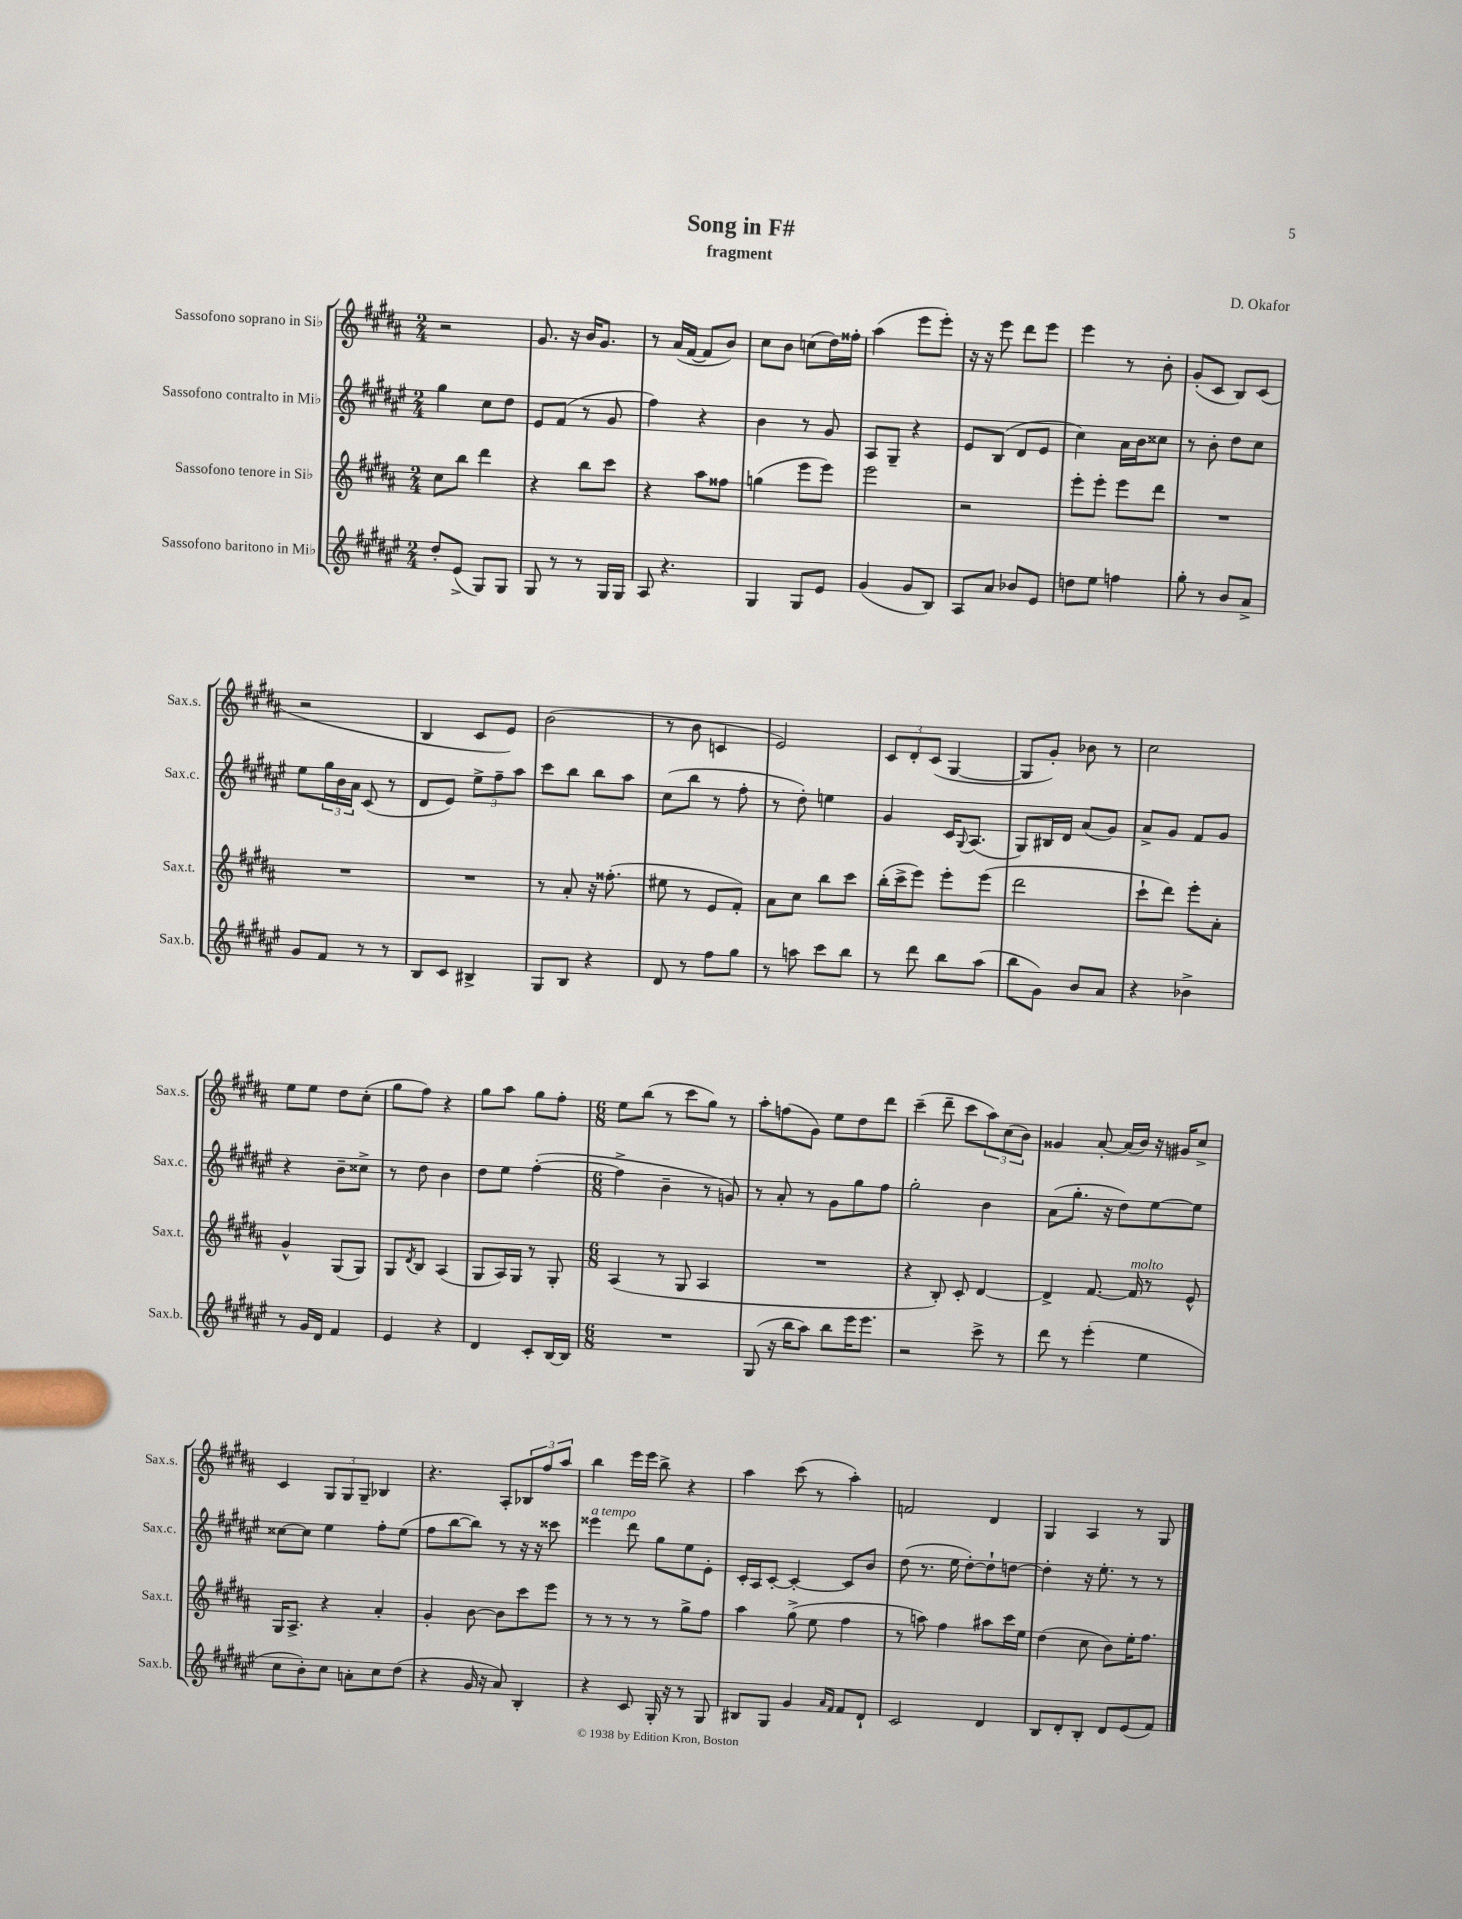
\header { title = "Song in F#" composer = "D. Okafor" subtitle = "fragment" }
<<
\new StaffGroup <<
\new Staff = "s0" \with { instrumentName = "Sassofono soprano in Sib" shortInstrumentName = "Sax.s." } {
    \clef treble \key b \major \numericTimeSignature \time 2/4
    r2 |
    gis'8. r16 b'16 gis'8. |
    r8 ais'16( fis'16~ fis'8 b'8) |
    cis''8 b'8 c''8( dis''16) fisis''16-. |
    ais''4( e'''8 e'''8-.) |
    r16 r16 e'''8 dis'''8 e'''8 |
    e'''4 r8 b'8-. |
    gis'8-.( cis'8 b8) cis'8( |
    r2 |
    b4 cis'8 e'8) |
    b'2( |
    r8 b'8 c'4 |
    e'2) |
    \tuplet 3/2 { cis'8 dis'8-. cis'8( } gis4~ |
    gis8 gis'8-.) bes'8 r8 |
    cis''2 |
    e''8 e''8 dis''8 cis''8-.( |
    gis''8 fis''8) r4 |
    gis''8 ais''8 gis''8 fis''8-. |
    \numericTimeSignature \time 6/8 e''8 b''8( r8 cis'''8 gis''8) r8 |
    ais''8-. f''8( gis'8) e''8 dis''8 dis'''8 |
    cis'''4--( dis'''8-- cis'''8 \tuplet 3/2 { ais''8) cis''8( b'8) } |
    gisis'4 ais'8~-. ais'16( b'16) r16 gis'16 cis''8-> |
    cis'4 \tuplet 3/2 { gis8 gis8 gis8-- } bes4 |
    r4. ais8-. \tuplet 3/2 { bes8 fis''8 ais''8 } |
    b''4 e'''16 e'''16 b''8-> r4 |
    ais''4 cis'''8( r8 ais''4-.) |
    f'2 dis'4 |
    gis4 ais4 r8 gis8 \bar "|." |
}
\new Staff = "s1" \with { instrumentName = "Sassofono contralto in Mib" shortInstrumentName = "Sax.c." } {
    \clef treble \key fis \major \numericTimeSignature \time 2/4
    gis''4 cis''8 dis''8 |
    eis'8 fis'8( r8 gis'8 |
    fis''4) r4 |
    b'4 r8 gis'8 |
    ais8 gis8-- r4 |
    eis'8 b8( dis'8 eis'8 |
    cis''4) ais'16 b'16 cisis''8 |
    r8 b'8-. dis''8 cis''8 |
    eis''8 \tuplet 3/2 { gis''16 b'16 ais'16 } cis'8( r8 |
    dis'8 eis'8) \tuplet 3/2 { eis''8-> fis''8-- ais''8 } |
    cis'''8 b''8 b''8 ais''8 |
    cis''8( b''8 r8 fis''8-. |
    r8 dis''8-.) e''4 |
    gis'4 cis'16 \appoggiatura { gis8 } ais8.( |
    gis8) bis16 dis'16 ais'8( gis'8) |
    ais'8-> gis'8 fis'8 gis'8 |
    r4 b'8-- cisis''8-> |
    r8 dis''8 b'4 |
    dis''8 eis''8 fis''4~-.( |
    \numericTimeSignature \time 6/8 fis''4-> b'4-- r8 g'8) |
    r8 ais'8-. r8 gis'8 gis''8 fis''8 |
    gis''2-. b'4 |
    ais'8( gis''8.-. r16 dis''8) eis''8~ eis''8 |
    cisis''8~ cisis''8 eis''4 fis''8-. eis''8( |
    fis''8 b''8~ b''8) r8 r16 r16 cisis'''8 |
    eisis'''4^\markup { \italic "a tempo" } dis'''8 gis''8 eis''8 eis'8-. |
    cis'16-. ais16 cis'8~-. cis'4~-. cis'8 b'8 |
    dis''8( r8. eis''16 dis''8~-.) dis''8-! d''8~ |
    d''4-. r16 eis''8.-. r8 r8 \bar "|." |
}
\new Staff = "s2" \with { instrumentName = "Sassofono tenore in Sib" shortInstrumentName = "Sax.t." } {
    \clef treble \key b \major \numericTimeSignature \time 2/4
    cis''8 b''8 dis'''4 |
    r4 b''8 cis'''8 |
    r4 ais''8 fisis''8 |
    g''4( e'''8 e'''8) |
    e'''2 |
    r2 |
    e'''8-. e'''8-. e'''8 dis'''8 |
    R2 |
    R2 |
    R2 |
    r8 ais'8-. r16 fisis''8.-.( |
    eis''8 r8 e'8 fis'8-.) |
    ais'8 cis''8 b''8 cis'''8 |
    b''16-.( cis'''16-> e'''8) e'''8-. e'''8( |
    dis'''2 |
    cis'''8-! dis'''8) e'''8-. ais'8-. |
    gis'4-^ gis8( gis8) |
    gis8 \acciaccatura { dis'8 } b8 ais4( |
    gis8 ais16) gis16 r8 gis8-. |
    \numericTimeSignature \time 6/8 ais4( r8 gis8 ais4 |
    R2. |
    r4 b8-.) cis'8-. dis'4~ |
    dis'4-> fis'8.~ fis'16^\markup { \italic "molto" } r8 e'8-^ |
    gis16 ais8.-> r4 ais'4-. |
    gis'4-. b'8~ b'8 cis'''8 e'''8 |
    r8 r8 r8 r8 gis''8-> fis''8 |
    ais''4 gis''8->( e''8 fis''4 |
    r8 a''8) fis''4 ais''8 cis'''16 e''16 |
    dis''4( cis''8 b'8) e''16-. fis''8. \bar "|." |
}
\new Staff = "s3" \with { instrumentName = "Sassofono baritono in Mib" shortInstrumentName = "Sax.b." } {
    \clef treble \key fis \major \numericTimeSignature \time 2/4
    dis''8-. eis'8->( gis8) gis8 |
    gis8 r8 r8 gis16 gis16 |
    ais8 r4. |
    gis4 gis8 eis'8 |
    gis'4( gis'8 b8) |
    ais8 ais'8 bes'8 eis'8 |
    d''8 eis''8 f''4 |
    gis''8-. r8 b'8 ais'8-> |
    gis'8 fis'8 r8 r8 |
    b8 cis'8 bis4-> |
    gis8 b8 r4 |
    dis'8 r8 fis''8 gis''8 |
    r8 a''8 cis'''8 b''8 |
    r8 dis'''8 b''8 ais''8( |
    b''8 gis'8) b'8 ais'8 |
    r4 bes'4-> |
    r8 gis'16 dis'16 fis'4 |
    eis'4 r4 |
    dis'4 cis'8-. b16~ b16 |
    \numericTimeSignature \time 6/8 R2. |
    gis8( r16 b''16 ais''8) b''8 eis'''16 eis'''8. |
    r2 cis'''8-> r8 |
    dis'''8 r8 eis'''4-.( eis''4 |
    cis''8 b'8-.) cis''8 a'8-. cis''8 dis''8( |
    r4 gis'16 r16 ais'8) b4-. |
    r4 cis'8 gis16-. r16 r8 gis8 |
    bis8 gis8 gis'4 \grace { ais'16 fis'16 } fis'8 dis'8-! |
    cis'2 dis'4 |
    b8 dis'8-. b8-. dis'8 eis'8( fis'8) \bar "|." |
}
>>
>>
\layout { \context { \Score \remove "Bar_number_engraver" } }
